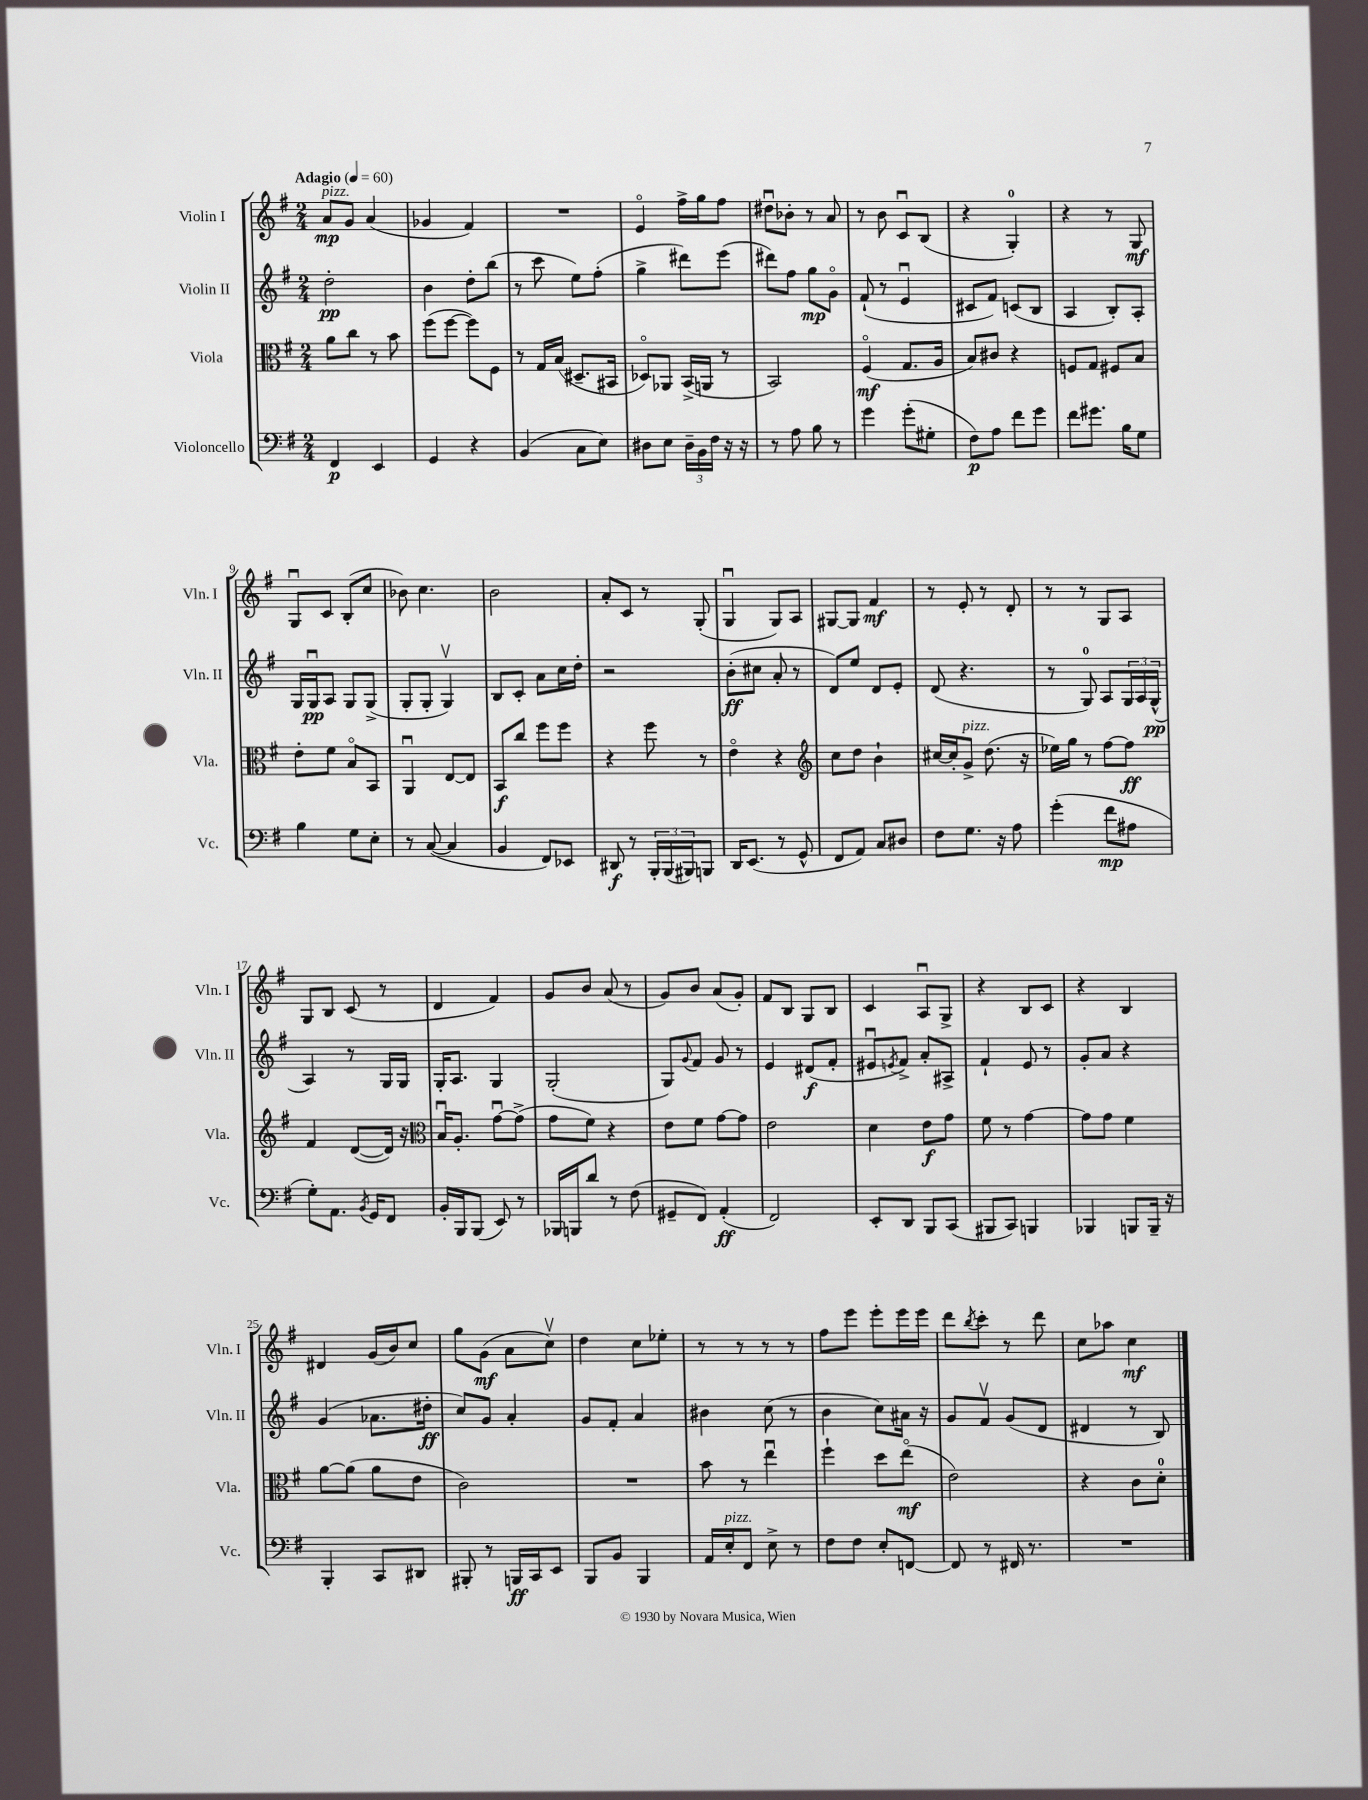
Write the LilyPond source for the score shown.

<<
\new StaffGroup <<
\new Staff = "s0" \with { instrumentName = "Violin I" shortInstrumentName = "Vln. I" } {
    \clef treble \key g \major \numericTimeSignature \time 2/4 \tempo "Adagio" 4 = 60
    a'8\mp^\markup { \italic "pizz." } g'8 a'4( |
    ges'4 fis'4) |
    R2 |
    e'4\flageolet fis''16-> g''16 fis''8 |
    dis''8\downbow bes'8-. r8 a'8 |
    r8 b'8 c'8\downbow b8( |
    r4 g4-0-.) |
    r4 r8 g8\mf |
    g8\downbow c'8 b8-.( c''8 |
    bes'8) c''4. |
    b'2 |
    a'8-. c'8 r8 g8-.( |
    g4\downbow g8) a8 |
    gis8~ gis8 fis'4\mf |
    r8 e'8-. r8 d'8-. |
    r8 r8 g8 a8 |
    g8 b8 c'8( r8 |
    d'4 fis'4) |
    g'8 b'8 a'8( r8 |
    g'8) b'8 a'8( g'8-.) |
    fis'8 b8 g8 b8 |
    c'4 a8\downbow g8-> |
    r4 b8 c'8 |
    r4 b4 |
    dis'4 g'16( b'16) c''8 |
    g''8 g'8\mf( a'8 c''8\upbow) |
    d''4 c''8 ees''8-. |
    r8 r8 r8 r8 |
    fis''8 e'''8 e'''8-. e'''16 e'''16 |
    d'''8 \acciaccatura { b''8 } c'''8-. r8 d'''8 |
    c''8 aes''8 c''4\mf \bar "|." |
}
\new Staff = "s1" \with { instrumentName = "Violin II" shortInstrumentName = "Vln. II" } {
    \clef treble \key g \major \numericTimeSignature \time 2/4
    d''2-.\pp |
    b'4 d''8-. b''8( |
    r8 c'''8 e''8) fis''8-.( |
    g''4-> dis'''8) e'''8( |
    dis'''8) fis''8 g''8\mp g'8\flageolet |
    fis'8-!( r8 e'4\downbow |
    cis'8 fis'8) c'8( b8 |
    a4 b8-.) a8-. |
    g16 g16\downbow\pp a8 g8 g8->( |
    g8-. g8-. g4\upbow) |
    b8 c'8-. a'8 c''16 d''16-. |
    r2 |
    b'8-.\ff( cis''8 a'8-. r8 |
    d'8) e''8 d'8 e'8-. |
    d'8( r4. |
    r8 g8-0) a8 \tuplet 3/2 { g16 a16 g16-^\pp( } |
    a4) r8 g16 g16 |
    g16-. a8. g4 |
    g2-.( |
    g8) \appoggiatura { g'8 } fis'8 g'8 r8 |
    e'4 dis'8\f( fis'8-. |
    eis'8\downbow \acciaccatura { e'8 } fis'8->) a'8-. ais8-> |
    fis'4-! e'8 r8 |
    g'8-. a'8 r4 |
    g'4( aes'8. dis''16-.\ff |
    c''8) g'8 a'4-. |
    g'8 fis'8-. a'4 |
    bis'4 c''8( r8 |
    b'4 c''8) ais'16 r16 |
    g'8 fis'8\upbow g'8( d'8 |
    dis'4 r8 b8) \bar "|." |
}
\new Staff = "s2" \with { instrumentName = "Viola" shortInstrumentName = "Vla." } {
    \clef alto \key g \major \numericTimeSignature \time 2/4
    a'8 c''8 r8 b'8 |
    fis''8( fis''8~ fis''8) fis8 |
    r8 g16 b16( dis8.-- bis,16 |
    des8\flageolet) aes,8 b,16->( a,16 r8 |
    b,2) |
    fis4\flageolet\mf( g8. a16 |
    b8) cis'8 r4 |
    f8 g8 fis8 b8 |
    e'8-. fis'8 b8\flageolet b,8 |
    a,4\downbow e8~ e8 |
    b,8\f c''8 fis''8 fis''8 |
    r4 fis''8 r8 |
    e'4\flageolet r4 |
    \clef treble c''8 d''8 b'4-! |
    cis''16~ cis''16-. g'8->^\markup { \italic "pizz." } d''8.( r16 |
    ees''16) g''16 r8 fis''8~ fis''8\ff |
    fis'4 d'8~( d'16) r16 |
    \clef alto b16\downbow a8.-. g'8~\downbow g'8->( |
    g'8 fis'8) r4 |
    e'8 fis'8 g'8~ g'8 |
    e'2 |
    d'4 e'8\f g'8 |
    fis'8 r8 g'4~ |
    g'8 g'8 fis'4 |
    a'8~ a'8( a'8 e'8 |
    c'2) |
    R2 |
    b'8 r8 e''4\downbow |
    fis''4-! d''8 e''8\flageolet\mf( |
    e'2) |
    r4 c'8 d'8-0-. \bar "|." |
}
\new Staff = "s3" \with { instrumentName = "Violoncello" shortInstrumentName = "Vc." } {
    \clef bass \key g \major \numericTimeSignature \time 2/4
    fis,4\p e,4 |
    g,4 r4 |
    b,4( c8 e8) |
    dis8 e8 \tuplet 3/2 { dis16-- b,16 fis16 } r16 r16 |
    r8 a8 b8 r8 |
    g'4 g'8-.( gis8-. |
    fis8\p) a8 fis'8 g'8 |
    fis'8 gis'8. b16 g8 |
    b4 g8 e8-. |
    r8 c8~( c4 |
    b,4 fis,8) ees,8 |
    dis,8\f r8 \tuplet 3/2 { b,,16-. b,,16( bis,,16) } b,,8 |
    d,16 e,8.( r8 g,8-^ |
    fis,8 a,8) c8 dis8 |
    fis8 g8. r16 a8 |
    g'4-.( fis'8\mp ais8 |
    g8-.) a,8. \acciaccatura { b,8 } g,16 fis,8 |
    b,16-. b,,16 b,,8( e,8) r8 |
    bes,,16 b,,16 d'8 r8 fis8( |
    gis,8-- fis,8) a,4-.\ff( |
    fis,2) |
    e,8-. d,8 b,,8 c,8( |
    bis,,8 c,8) b,,4 |
    bes,,4 b,,8 b,,16-- r16 |
    b,,4-. c,8 dis,8 |
    bis,,8-. r8 b,,16\ff c,16 e,8 |
    b,,8 b,8 b,,4 |
    a,16 e16-.^\markup { \italic "pizz." } fis,8 e8-> r8 |
    fis8 fis8 e8-. f,8~ |
    f,8 r8 fis,16 r8. |
    R2 \bar "|." |
}
>>
>>
